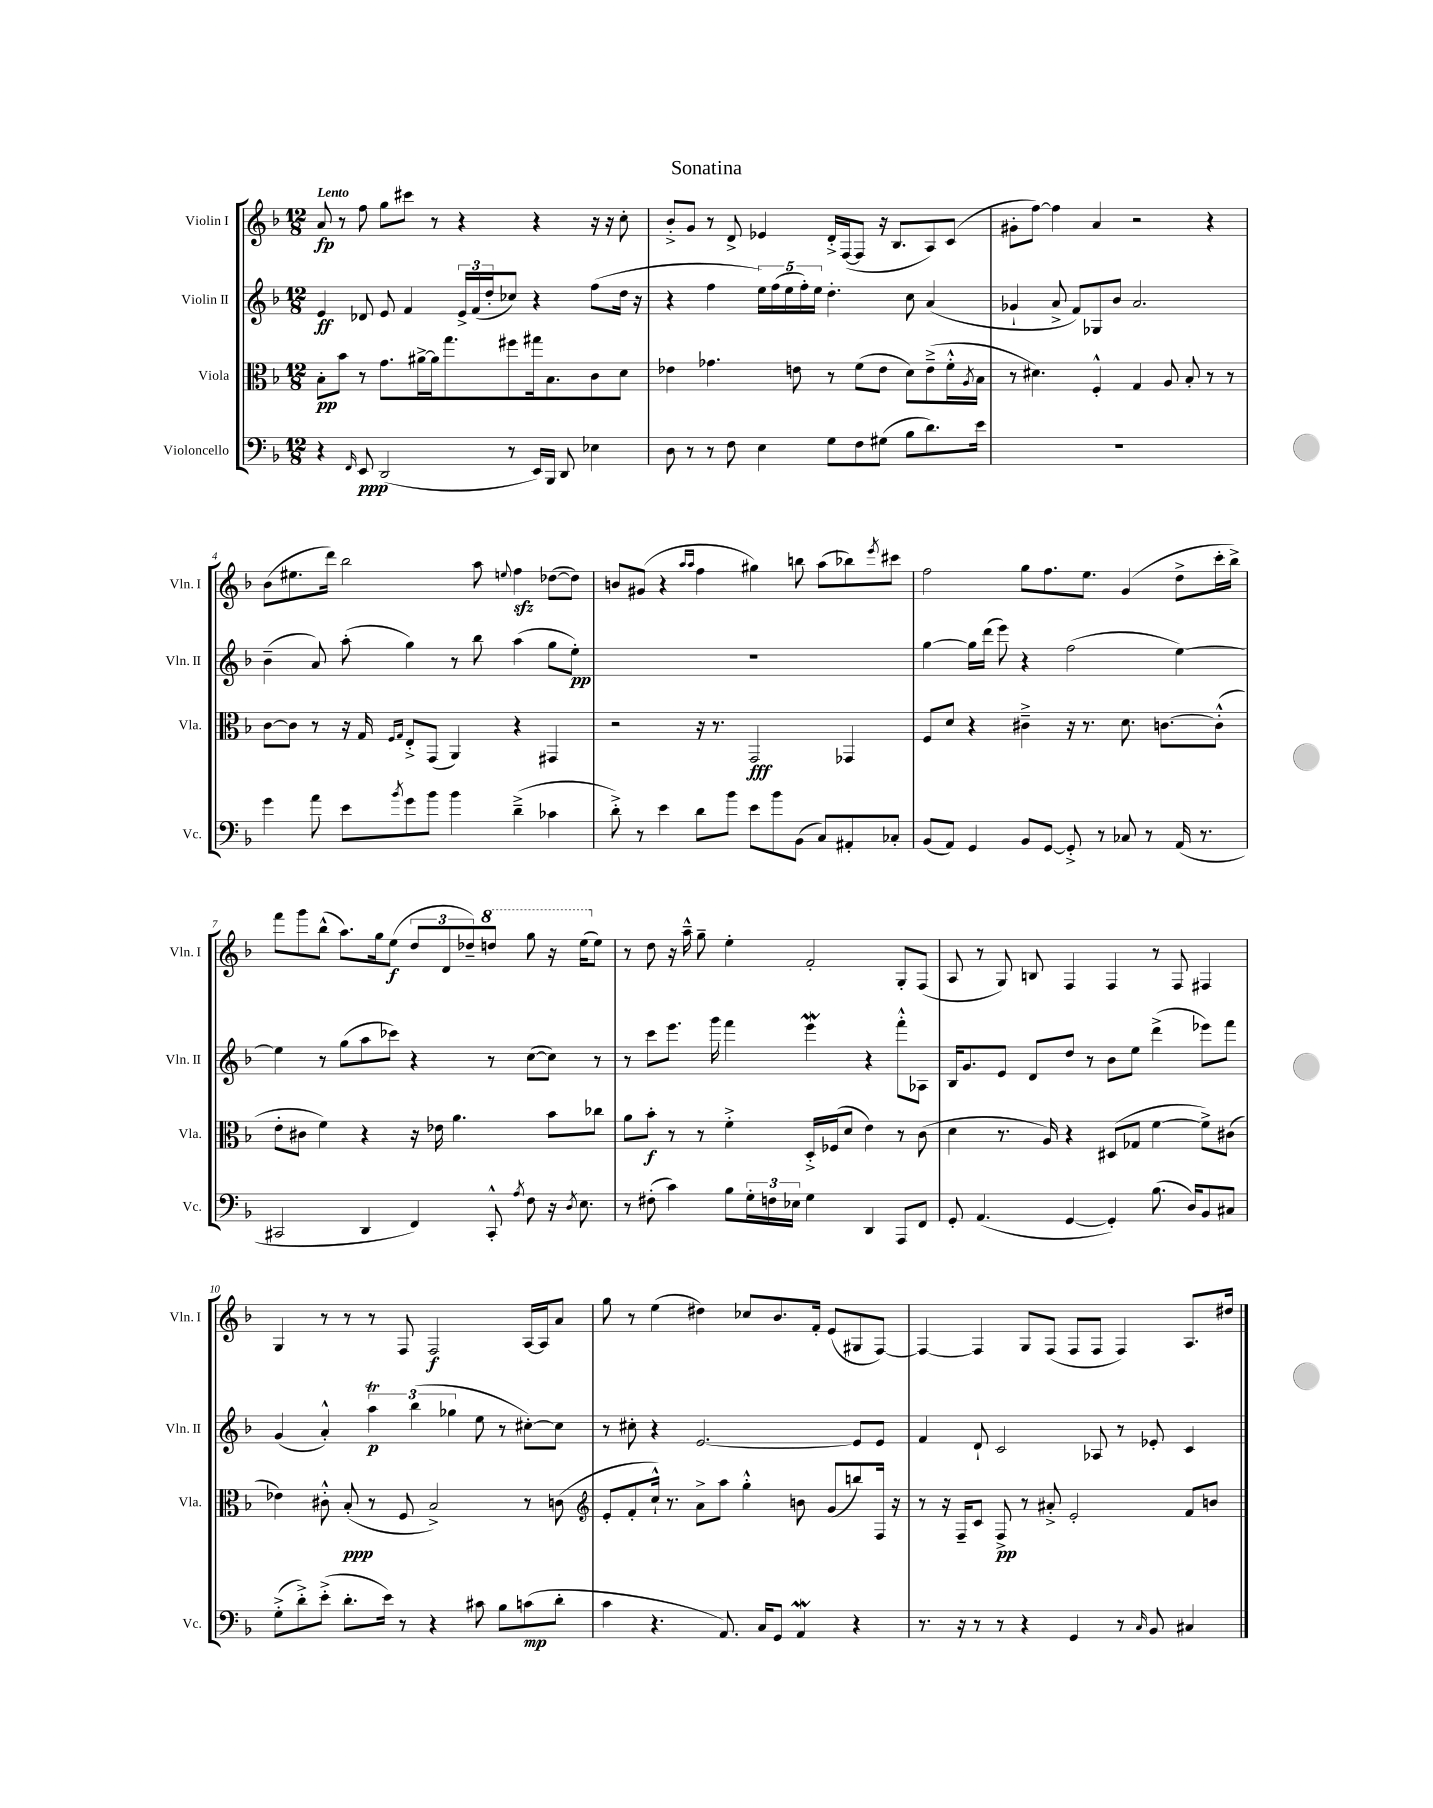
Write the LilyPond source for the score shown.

\header { title = "Sonatina" }
<<
\new StaffGroup <<
\new Staff = "s0" \with { instrumentName = "Violin I" shortInstrumentName = "Vln. I" } {
    \clef treble \key f \major \numericTimeSignature \time 12/8 \tempo "Lento"
    a'8\fp r8 f''8 g''8 cis'''8 r8 r4 r4 r16 r16 c''8-. |
    bes'8-.-> g'8 r8 d'8-> ees'4 d'16-.-> f16~( f8 r16 bes8. a8) c'8( |
    gis'8-. f''8~) f''4 a'4 r2 r4 |
    bes'8( eis''8. d'''16) bes''2 a''8 \appoggiatura { e''8 } f''4\sfz des''8~( des''8) |
    b'8 gis'8( r4 \grace { a''16 a''16 } f''4 gis''4) b''8 a''8( bes''8) \acciaccatura { e'''8 } cis'''8 |
    f''2 g''8 f''8. e''8. g'4( d''8-> c'''16-. bes''16->) |
    f'''8 g'''8 bes''8-^( a''8.) g''16 e''8\f( \tuplet 3/2 { d''8 d'8 des''8--) } \ottava #1 d'''!8 g'''8 r16 e'''16( \ottava #0 e''8) |
    r8 d''8 r16 a''16---^ g''8-- e''4-. f'2-. g8-. f8( |
    a8 r8 g8) b8 f4 f4 r8 f8 fis4 |
    g4 r8 r8 r8 f8 f2\f a16~ a16 a'8 |
    g''8 r8 e''4( dis''4) ces''8 bes'8. f'16-. e'8( gis8 f8~) |
    f4~ f4 g8 f8( f8 f8 f4) a8. dis''16 \bar "|." |
}
\new Staff = "s1" \with { instrumentName = "Violin II" shortInstrumentName = "Vln. II" } {
    \clef treble \key f \major \numericTimeSignature \time 12/8
    e'4\ff des'8 e'8 f'4 \tuplet 3/2 { e'16-> f'16( d''16-. } ces''8) r4 f''8( d''16 r16 |
    r4 f''4 \tuplet 5/4 { e''16) f''16( e''16 f''16-.) e''16 } d''4.-. c''8 a'4( |
    ges'4-! a'8-> f'8) ges8 bes'8 a'2. |
    bes'4--( a'8) a''8-.( g''4) r8 bes''8 a''4( g''8 e''8-.\pp) |
    R1. |
    g''4~ g''16 d'''16( e'''8) r4 f''2( e''4~) |
    e''4 r8 g''8( a''8 ces'''8) r4 r8 c''8~( c''8) r8 |
    r8 c'''8 e'''8. g'''16 f'''4 e'''4\mordent r4 f'''8-.-^ aes8 |
    bes16 g'8. e'8 d'8 d''8 r8 bes'8 e''8 d'''4->( ees'''8) f'''8 |
    g'4( a'4-.-^) \tuplet 3/2 { a''4\trill\p bes''4( ges''4 } e''8 r8 cis''8~-.) cis''8 |
    r8 cis''8-. r4 e'2.~ e'8 e'8 |
    f'4 d'8-! c'2 aes8 r8 ees'8-. c'4 \bar "|." |
}
\new Staff = "s2" \with { instrumentName = "Viola" shortInstrumentName = "Vla." } {
    \clef alto \key f \major \numericTimeSignature \time 12/8
    bes8-.\pp bes'8 r8 g'8. ais'16~-> ais'16 g''8. fis''8 gis''16 bes8. c'8 d'8 |
    ees'4 ges'4. e'8 r8 f'8( e'8 d'8) e'8--->( f'16-.-^ \acciaccatura { a8 } bes16 |
    r8 dis'4.) f4-.-^ g4 a8 bes8-. r8 r8 |
    c'8~ c'8 r8 r16 g16 \grace { f16 g16 } e8-.-> g,8( a,4) r4 gis,4 |
    r2 r16 r8. g,2\fff ges,4 |
    f8 d'8 r4 cis'4---> r16 r8. d'8. c'8.~ c'8-.-^( |
    e'8-. cis'8 f'4) r4 r16 ees'16 a'4. bes'8 ces''8 |
    a'8 bes'8-.\f r8 r8 f'4-.-> d16-.-> fes16( d'8 e'4) r8 c'8( |
    d'4 r8. a16) r4 dis8( ges8 f'4~ f'8->) cis'8( |
    ees'4) cis'8-.-^ bes8-.\ppp( r8 f8 bes2->) r8 c'8( |
    \clef treble e'8-. f'8-. c''16-!-^) r8. a'8-> a''8 g''4-.-^ b'8 g'8( b''8) f16 r16 |
    r8 r16 f16-- c'8 f8->\pp r8 ais'8-.-> e'2-. f'8 b'8 \bar "|." |
}
\new Staff = "s3" \with { instrumentName = "Violoncello" shortInstrumentName = "Vc." } {
    \clef bass \key f \major \numericTimeSignature \time 12/8
    r4 \grace { f,16 } e,8\ppp d,2( r8 e,16) bes,,16 d,8 ees4 |
    d8 r8 r8 f8 e4 g8 f8 gis8( bes8 d'8.) e'16 |
    R1. |
    g'4 a'8 e'8 \acciaccatura { bes'8 } g'8 bes'8 bes'4 d'4--->( ces'4 |
    d'8-.->) r8 e'4 d'8 bes'8 e'8 bes'8 bes,8( c8) ais,8-. ces8-. |
    bes,8( a,8) g,4 bes,8 g,8~ g,8-.-> r8 ces8 r8 a,16( r8. |
    cis,2 d,4 f,4) cis,8-.-^ \acciaccatura { a8 } f8 r16 \acciaccatura { d8 } e8. |
    r8 fis8-.( c'4) bes8 \tuplet 3/2 { g16-. f16 ees16 } g4 d,4 a,,8 f,8 |
    g,8-. a,4.( g,4~ g,4-.) bes8.( d16) bes,8 cis8 |
    g8-.->( d'8-.->) e'8-.->( d'8.-. e'16) r8 r4 cis'8 bes8 c'8\mp( d'8-. |
    c'4 r4. a,8.) c16 g,8 a,4\mordent r4 |
    r8. r16 r8 r8 r4 g,4 r8 \grace { c16 } bes,8 cis4 \bar "|." |
}
>>
>>
